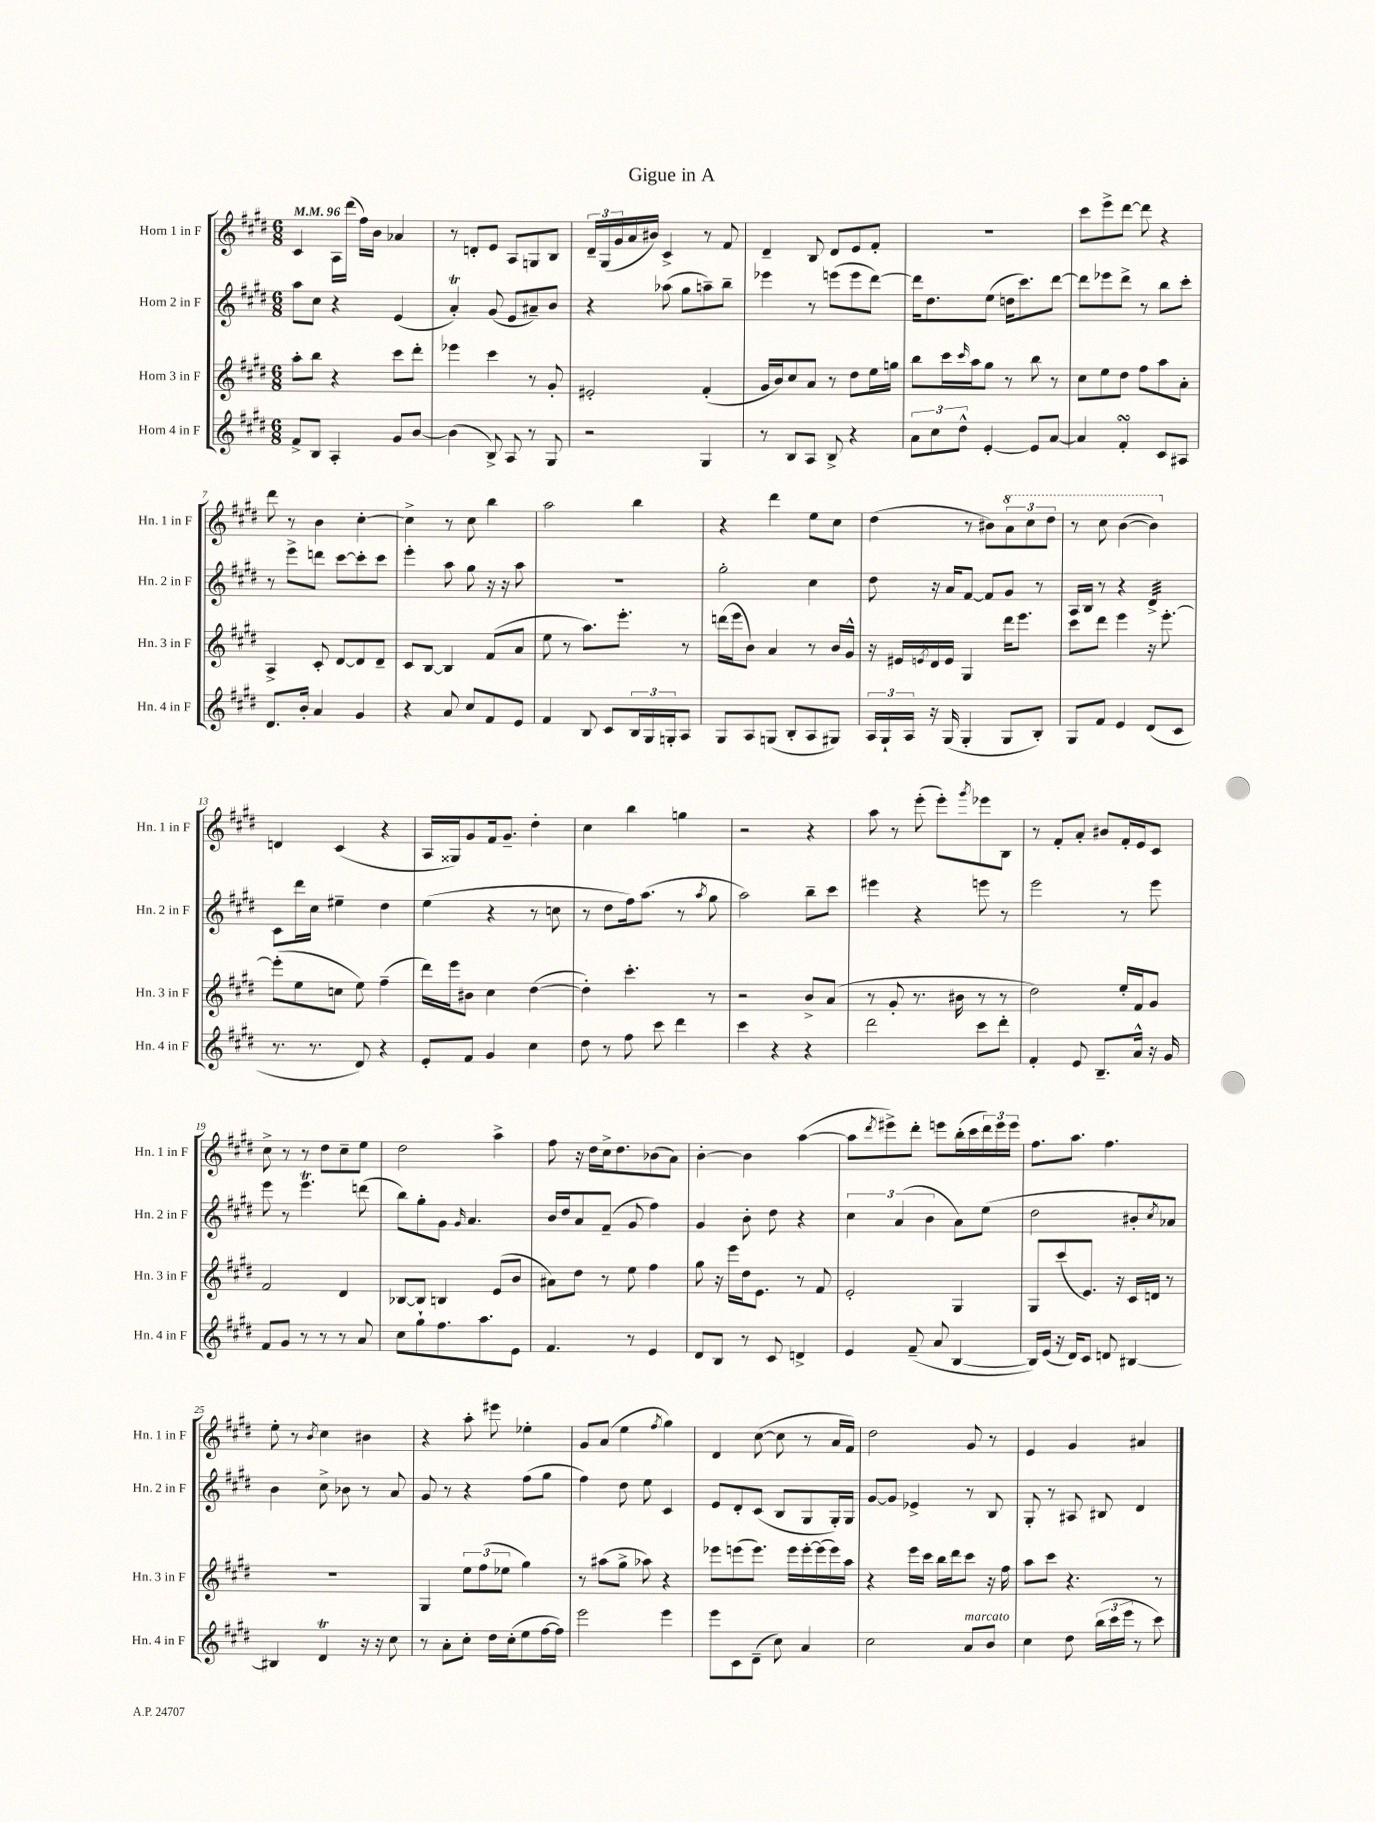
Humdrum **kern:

**kern	**kern	**kern	**kern
*staff4	*staff3	*staff2	*staff1
*clefG2	*clefG2	*clefG2	*clefG2
*k[f#c#g#d#]	*k[f#c#g#d#]	*k[f#c#g#d#]	*k[f#c#g#d#]
*M6/8	*M6/8	*M6/8	*M6/8
*MM96	*MM96	*MM96	*MM96
8f#^	8aa'	8aa	4c#
8B	8bb	8cc#	.
4A'	4r	4r	16A
.	.	.	(16ddd#
.	.	.	16ff#)
.	.	.	16b
8g#	8ccc#	(4e	4a-
[8b	8ddd#'	.	.
=	=	=	=
(4b]	4eee-	4a')	8r
.	.	.	8d'
8B^)	4ccc#	(8g#	8e
8A	.	8e	8A
8r	8r	8a#~)	8G
8G#	8g#'	8b	8B
=	=	=	=
2r	2e#'	4r	24d#~
.	.	.	(24G#
.	.	.	24g#
.	.	.	16a
.	.	.	16b#)
.	.	(8aa-	4c#^
.	.	8gg#	.
4G#	(4f#'	8aa~)	8r
.	.	8bb~	8f#
=	=	=	=
8r	16g#	4eee-	4d#~
.	16b)	.	.
8B	8cc#	.	.
8A	8a	8r	8B
8B^	8r	(8eee	8d#
4r	8dd#	8eee	8e
.	16ee	[8ddd#)	8f#'
.	16gg	.	.
=	=	=	=
12a	8bb	16ddd#]	2.r
.	.	8.dd#	.
12cc#	.	.	.
.	16ccc#	.	.
12dd#^^	.	.	.
.	16qqccc#	.	.
.	16aa	.	.
[4e'	8gg#	(8ee	.
.	8r	16dd	.
.	.	8.ccc#)	.
8e]	8bb	.	.
[8a	8r	[8ddd#	.
=	=	=	=
4a]	8cc#	8ddd#]	8ccc#
.	8ee	8eee-	8eee^
4f#'	8dd#	8ddd#^	[8ddd#
.	8ff#	8r	8ddd#]
8c#	8aa	8bb	4r
8A#	8a'	8ccc#'	.
=	=	=	=
8.d#	4A^	8r	8ddd#
.	.	8eee^	8r
16b'	.	.	.
4a	8c#'	8ddd	4b
.	[8d#	[8ccc#	.
4g#	8d#]	8ccc#']	[4cc#'
.	8d#~	8ccc#	.
=	=	=	=
4r	8c#	4eee'	4cc#^]
.	[8B	.	.
8a	4B]	8aa	8r
8cc#	.	8gg#	8cc#
8f#	(8f#	16r	4bb
.	.	16r	.
8e	8a	8aa	.
=	=	=	=
4f#	8ee	2.r	2aa
.	8r	.	.
8B	8.aa)	.	.
8c#	.	.	.
.	8.eee'	.	.
24B	.	.	4bb
24G#	.	.	.
24G'	.	.	.
8A	8r	.	.
=	=	=	=
8G#	(16ddd	2gg#'	4r
.	16eee	.	.
8A	8b)	.	.
(8G	4a	.	4ddd#
8B'	.	.	.
8A	8r	4cc#	8ee
8G#)	16b	.	8cc#
.	16g#^^	.	.
=	=	=	=
24A	16r	8dd#	(4dd#
24G#`	.	.	.
.	16e#	.	.
24A	.	.	.
.	8qe	.	.
16r	16d#	16r	.
(16G#	16e	16a	.
4G#'	4G#	[8f#	8r
.	.	8f#]	8b#)
8G#	16ddd#	8g#	12aa
.	8.eee	.	.
.	.	.	12ccc#
8B')	.	8r	.
.	.	.	12ddd#
=	=	=	=
8G#	8ccc#	16A	8r
.	.	16B	.
8f#	8ddd#	8r	8ccc#
4e	4eee	4r	([4bb
(8d#	16r	4d#^	4bb])
.	[8.eee'	.	.
8c#	.	.	.
=	=	=	=
8.r	(8eee']	8c#	4d
.	8ee	16ddd#	.
8.r	.	16cc#	.
.	8cc	4ee#~	(4c#
8d#)	8ee)	.	.
4r	(4ff#~	4dd#	4r
=	=	=	=
8e'	16ddd#)	(4ee	16A
.	16eee	.	16G##)
8f#	8b#	.	8g#
4g#	4cc#	4r	16f#
.	.	.	8.g#~
4cc#	([4dd#	8r	4dd#'
.	.	8cc	.
=	=	=	=
8dd#	4dd#'])	8r	4cc#
8r	.	8dd#	.
8ff#	4.ccc#'	16ff#)	4bb
.	.	(8.aa	.
8ccc#	.	.	.
4ddd#	.	8r	4gg
.	.	8qaa	.
.	8r	8gg#	.
=	=	=	=
4ccc#	2r	2aa)	2r
4r	.	.	.
4r	8b^	8bb~	4r
.	(8a	8ccc#	.
=	=	=	=
2ddd#	8r	4eee#	8aa
.	8g#'	.	8r
.	8.r	4r	(8eee'
.	.	.	8eee')
.	16b#	.	.
.	.	.	8qggg#
8ccc#	8r	8eee	8eee-
8ddd#'	8r	8r	8B
=	=	=	=
4f#'	2dd#)	2eee	8r
.	.	.	8f#'
8e	.	.	8a'
8.B~	.	.	8b#
.	16ee'	8r	16f#'
16a^^	16f#	.	16e
16r	8g#	8eee	8c#
16g#	.	.	.
=	=	=	=
8f#	2f#	8eee	8cc#^
8g#	.	8r	8r
8r	.	4.eee	8r
8r	.	.	8dd#
8r	4d#	.	8cc#~
8a	.	(8ddd	8ee
=	=	=	=
8cc#	[8B-	8bb)	2dd#
8gg#`	8B-]	8gg#'	.
8.ff#	4B	8g#	.
.	.	16qqg#	.
.	.	4.a	.
8.aa	.	.	.
.	(8e	.	4aa^
8e	8b	.	.
=	=	=	=
4.f#	8a#)	16b	8ff#
.	.	16dd#	.
.	8dd#	8a	16r
.	.	.	16dd#
.	8r	(8f#~	16cc#^
.	.	.	8.dd#
8r	8ee	8g#	.
4e	4ff#	4ff#)	(8b-
.	.	.	8a)
=	=	=	=
8d#	8gg#	4g#	[4b'
8B	16r	.	.
.	16eee	.	.
8r	16dd#	8b'	4b]
.	8.e	.	.
8c#	.	8dd#	.
4d^	8r	4r	([4aa
.	8f#	.	.
=	=	=	=
4e	2e'	6cc#	8aa]
.	.	.	8qddd#
.	.	.	8eee#^)
.	.	(6a	.
(8f#~	.	.	8ddd#'
.	.	6b	.
8a	.	.	8eee
[4B	4G#	8a)	(16bb'
.	.	.	16ccc#
.	.	(8ee	24ddd#)
.	.	.	24eee
.	.	.	24eee
=	=	=	=
16B])	8G#	2dd#	8.ff#
(16e	.	.	.
16r	(8ccc#	.	.
16d#)	.	.	8.aa
8c#	8.e)	.	.
8d	.	.	4.ff#
.	16r	.	.
[4B#	16c#	8b#'	.
.	16d	.	.
.	.	8qcc#	.
.	8r	8a-)	.
=	=	=	=
4B#]	2.r	4b	8ee'
.	.	.	8r
.	.	.	8qb
4d#	.	8cc#^	4cc#
.	.	8b-	.
16r	.	8r	4b#
16r	.	.	.
8cc#	.	8a	.
=	=	=	=
8r	4G#	8g#	4r
8a'	.	8r	.
8cc#'	12ee	4r	8aa'
.	(12ff#	.	.
16dd#	.	.	8eee#
.	12ee-	.	.
(16cc#'	.	.	.
8ee	4gg#)	(8ff#	4ee-'
[16ff#	.	8gg#	.
16ff#])	.	.	.
=	=	=	=
2eee	8r	4ff#)	8g#
.	(8aa#	.	(8a
.	8gg#^	8dd#	4ee
.	8aa-)	8ee	.
.	.	.	8qff#
4eee	4r	4c#	4gg#)
=	=	=	=
8eee	8eee-	8e	4d#
8c#	(8eee	8d#'	.
(8d#~	8.eee)	(8c#	([8cc#
8cc#)	.	8B	8cc#]
.	16eee	.	.
4a	[16eee'	8G#	8r
.	(16eee]	.	.
.	16eee)	16G#')	16a
.	16aa	16G#	16f#)
=	=	=	=
2cc#	4r	[8g#	2dd#
.	.	8g#]	.
.	16eee	4e-^	.
.	16ccc#	.	.
.	16bb	.	.
.	16ddd#	.	.
8a	8ccc#	8r	8g#
8b	16r	8B	8r
.	16ff#	.	.
=	=	=	=
4cc#	8aa	8G#'	4e
.	8ccc#	8r	.
8dd#	4.r	8A#	4g#
(24bb	.	8B#	.
24ccc#	.	.	.
24eee	.	.	.
8r	.	4d#	4a#
8ccc#)	8r	.	.
==	==	==	==
*-	*-	*-	*-
